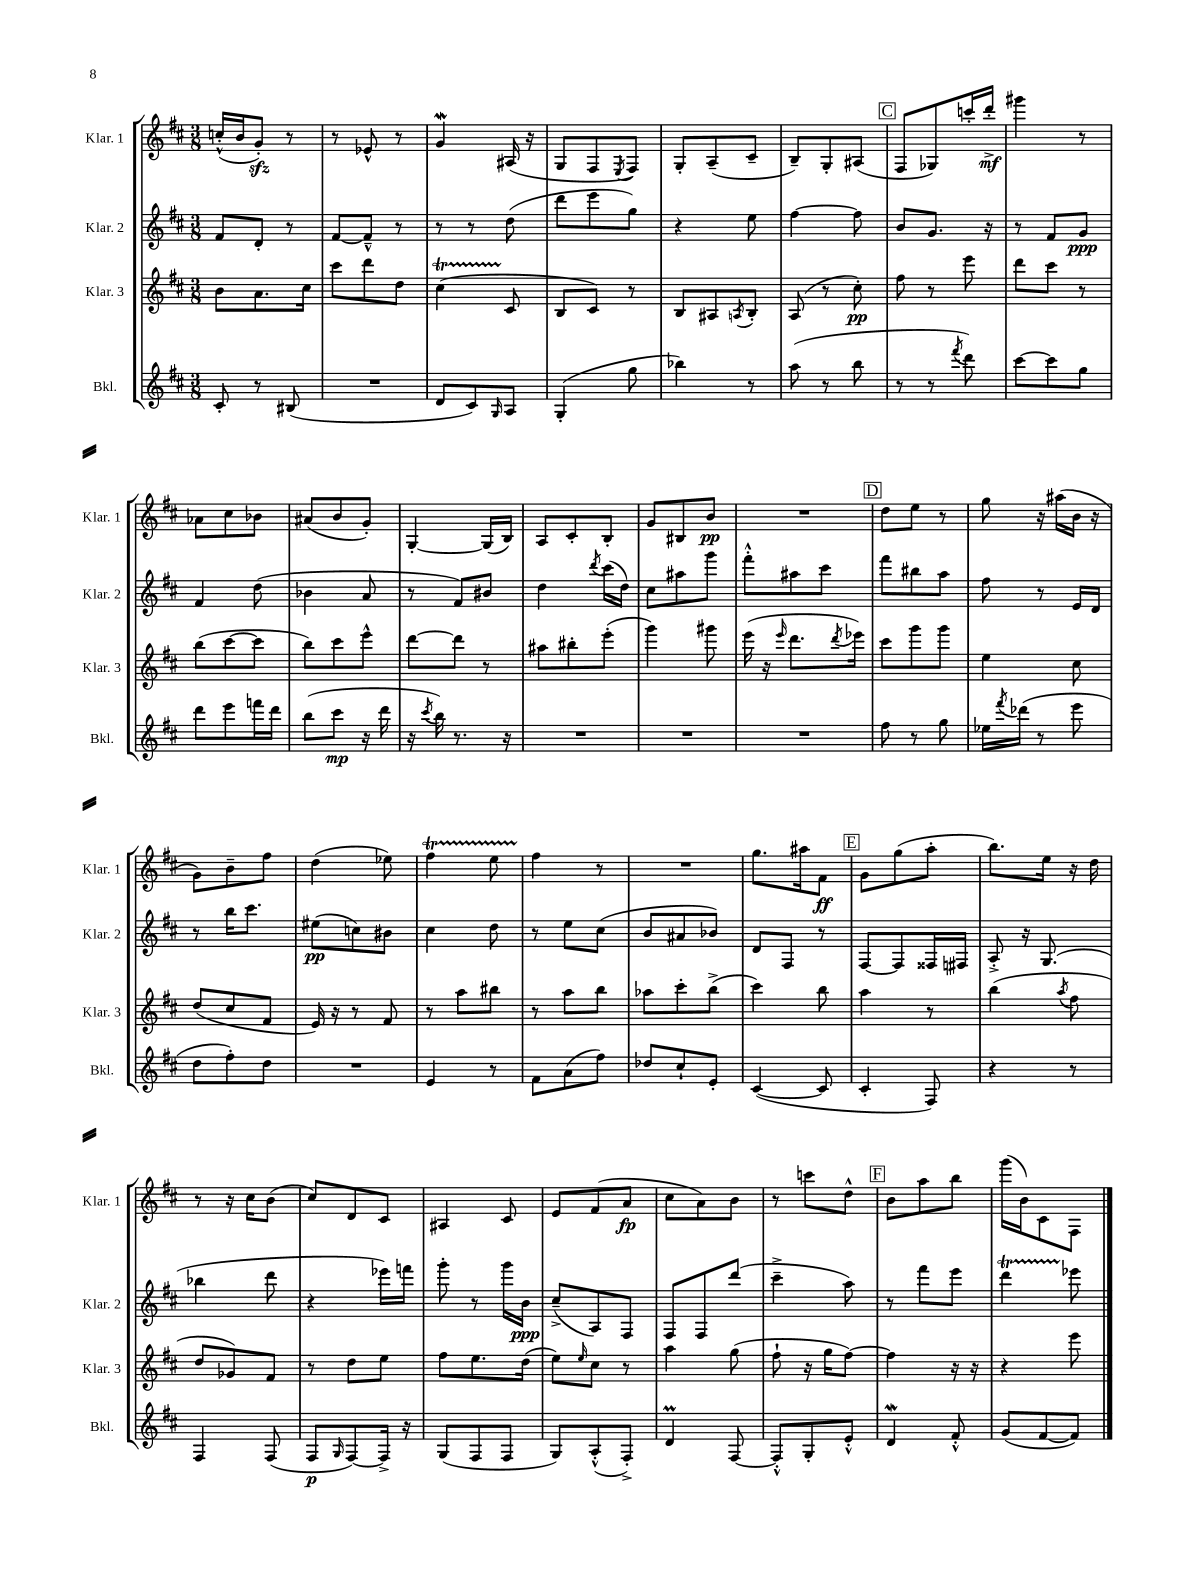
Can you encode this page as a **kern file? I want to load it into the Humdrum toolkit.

**kern	**kern	**kern	**kern
*staff4	*staff3	*staff2	*staff1
*clefG2	*clefG2	*clefG2	*clefG2
*k[f#c#]	*k[f#c#]	*k[f#c#]	*k[f#c#]
*M3/8	*M3/8	*M3/8	*M3/8
8c#'	8b	8f#	(16cc'^^
.	.	.	16b
8r	8.a	8d'	8g')
(8B#	.	8r	8r
.	16cc#	.	.
=	=	=	=
4.r	8ccc#	[8f#	8r
.	8ddd	8f#~^^]	8e-^^
.	8dd	8r	8r
=	=	=	=
8d	(4cc#	8r	4g
8c#)	.	8r	.
16qqG	.	.	.
8A	8c#	(8dd	(16A#
.	.	.	16r
=	=	=	=
(4G'	8B	8ddd	8G
.	8c#)	8eee	8F#
.	.	.	8qE
8gg	8r	8gg)	8F#)
=	=	=	=
4bb-)	8B	4r	8G'
.	8A#	.	(8A~
.	8qA	.	.
8r	8B'	8ee	8c#~
=	=	=	=
(8aa	(8A	[4ff#	8B~)
8r	8r	.	8G'
8bb	8cc#')	8ff#]	(8A#
=	=	=	=
8r	8ff#	8b	8F#
8r	8r	8.g	8G-)
8qfff#	.	.	.
8ddd)	8eee	.	16ccc'
.	.	16r	16ddd'^
=	=	=	=
[8ccc#	8ddd	8r	4ggg#
8ccc#]	8ccc#	8f#	.
8gg	8r	8g	8r
=	=	=	=
8ddd	(8bb	4f#	8a-
8eee	[8ccc#	.	8cc#
16fff	8ccc#]	(8dd	8b-
16ddd	.	.	.
=	=	=	=
(8bb	8bb)	4b-	(8a#
8ccc#	8ccc#	.	8b
16r	8eee^^	8a	8g')
16ddd	.	.	.
=	=	=	=
16r	[8ddd	8r	[4G'
8qccc#	.	.	.
16bb)	.	.	.
8.r	8ddd]	8f#)	.
.	8r	8b#	(16G]
16r	.	.	16B)
=	=	=	=
4.r	8aa#	4dd	8A
.	8bb#'	.	8c#'
.	.	8qddd	.
.	(8eee'	(16ccc#	8B'
.	.	16dd)	.
=	=	=	=
4.r	4ggg)	8cc#	8g
.	.	8aa#	8B#
.	8ggg#	8ggg	8b
=	=	=	=
4.r	(16eee	8fff#'^^	4.r
.	16r	.	.
.	16qqeee	.	.
.	8.ddd	8aa#	.
.	.	8ccc#	.
.	8qddd	.	.
.	16eee-)	.	.
=	=	=	=
8ff#	8ccc#	8fff#	8dd
8r	8ggg	8bb#	8ee
8gg	8ggg	8aa	8r
=	=	=	=
16ee-	4ee	8ff#	8gg
8qfff#	.	.	.
(16ddd-	.	.	.
8r	.	8r	16r
.	.	.	(16aa#
8eee	8cc#	16e	16b
.	.	16d	16r
=	=	=	=
8dd	(8dd	8r	8g)
8ff#')	8cc#	16bb	8b~
.	.	8.ccc#	.
8dd	8f#	.	8ff#
=	=	=	=
4.r	16e)	(8ee#	(4dd
.	16r	.	.
.	8r	8cc)	.
.	8f#	8b#	8ee-)
=	=	=	=
4e	8r	4cc#	4ff#
.	8aa	.	.
8r	8bb#	8dd	8ee
=	=	=	=
8f#	8r	8r	4ff#
(8a	8aa	8ee	.
8ff#)	8bb	(8cc#	8r
=	=	=	=
8dd-	8aa-	8b	4.r
8cc#`	8ccc#'	8a#	.
8e'	(8bb^	8b-)	.
=	=	=	=
([4c#	4ccc#)	8d	8.gg
.	.	8F#	.
.	.	.	16aa#
8c#]	8bb	8r	8f#
=	=	=	=
4c#'	4aa	[8F#	8g
.	.	8F#]	(8gg
8F#)	8r	16F##	8aa'
.	.	16F#	.
=	=	=	=
4r	(4bb	8A'^	8.bb)
.	.	16r	.
.	.	(8.G	16ee
.	8qaa	.	.
8r	8ff#	.	16r
.	.	.	16dd
=	=	=	=
4F#	8dd	4bb-	8r
.	8g-)	.	16r
.	.	.	16cc#
(8F#	8f#	8ddd	(8b
=	=	=	=
8F#	8r	4r	8cc#)
16qqG	.	.	.
[8F#)	8dd	.	8d
16F#^]	8ee	16eee-)	8c#
16r	.	16fff	.
=	=	=	=
(8G	8ff#	8ggg'	4A#
8F#	8.ee	8r	.
8F#	.	16ggg	8c#
.	(16dd	16b	.
=	=	=	=
8G)	8ee)	(8cc#~^	8e
.	16qqee	.	.
(8A'^^	8cc#	8A)	(8f#
8F#'^)	8r	8F#	8a
=	=	=	=
4d	4aa	8F#	8cc#
.	.	8F#	8a)
[8F#	(8gg	(8ddd	8b
=	=	=	=
8F#'^^]	8ff#`	4ccc#~^	8r
8G'	16r	.	8ccc
.	16gg	.	.
8e'^^	[8ff#)	8aa)	8dd^^
=	=	=	=
4d	4ff#]	8r	8b
.	.	8fff#	8aa
8f#'^^	16r	8eee	8bb
.	16r	.	.
=	=	=	=
(8g	4r	4ddd	(16ggg
.	.	.	16b)
[8f#	.	.	8c#
8f#])	8eee	8eee-	8F#
==	==	==	==
*-	*-	*-	*-
